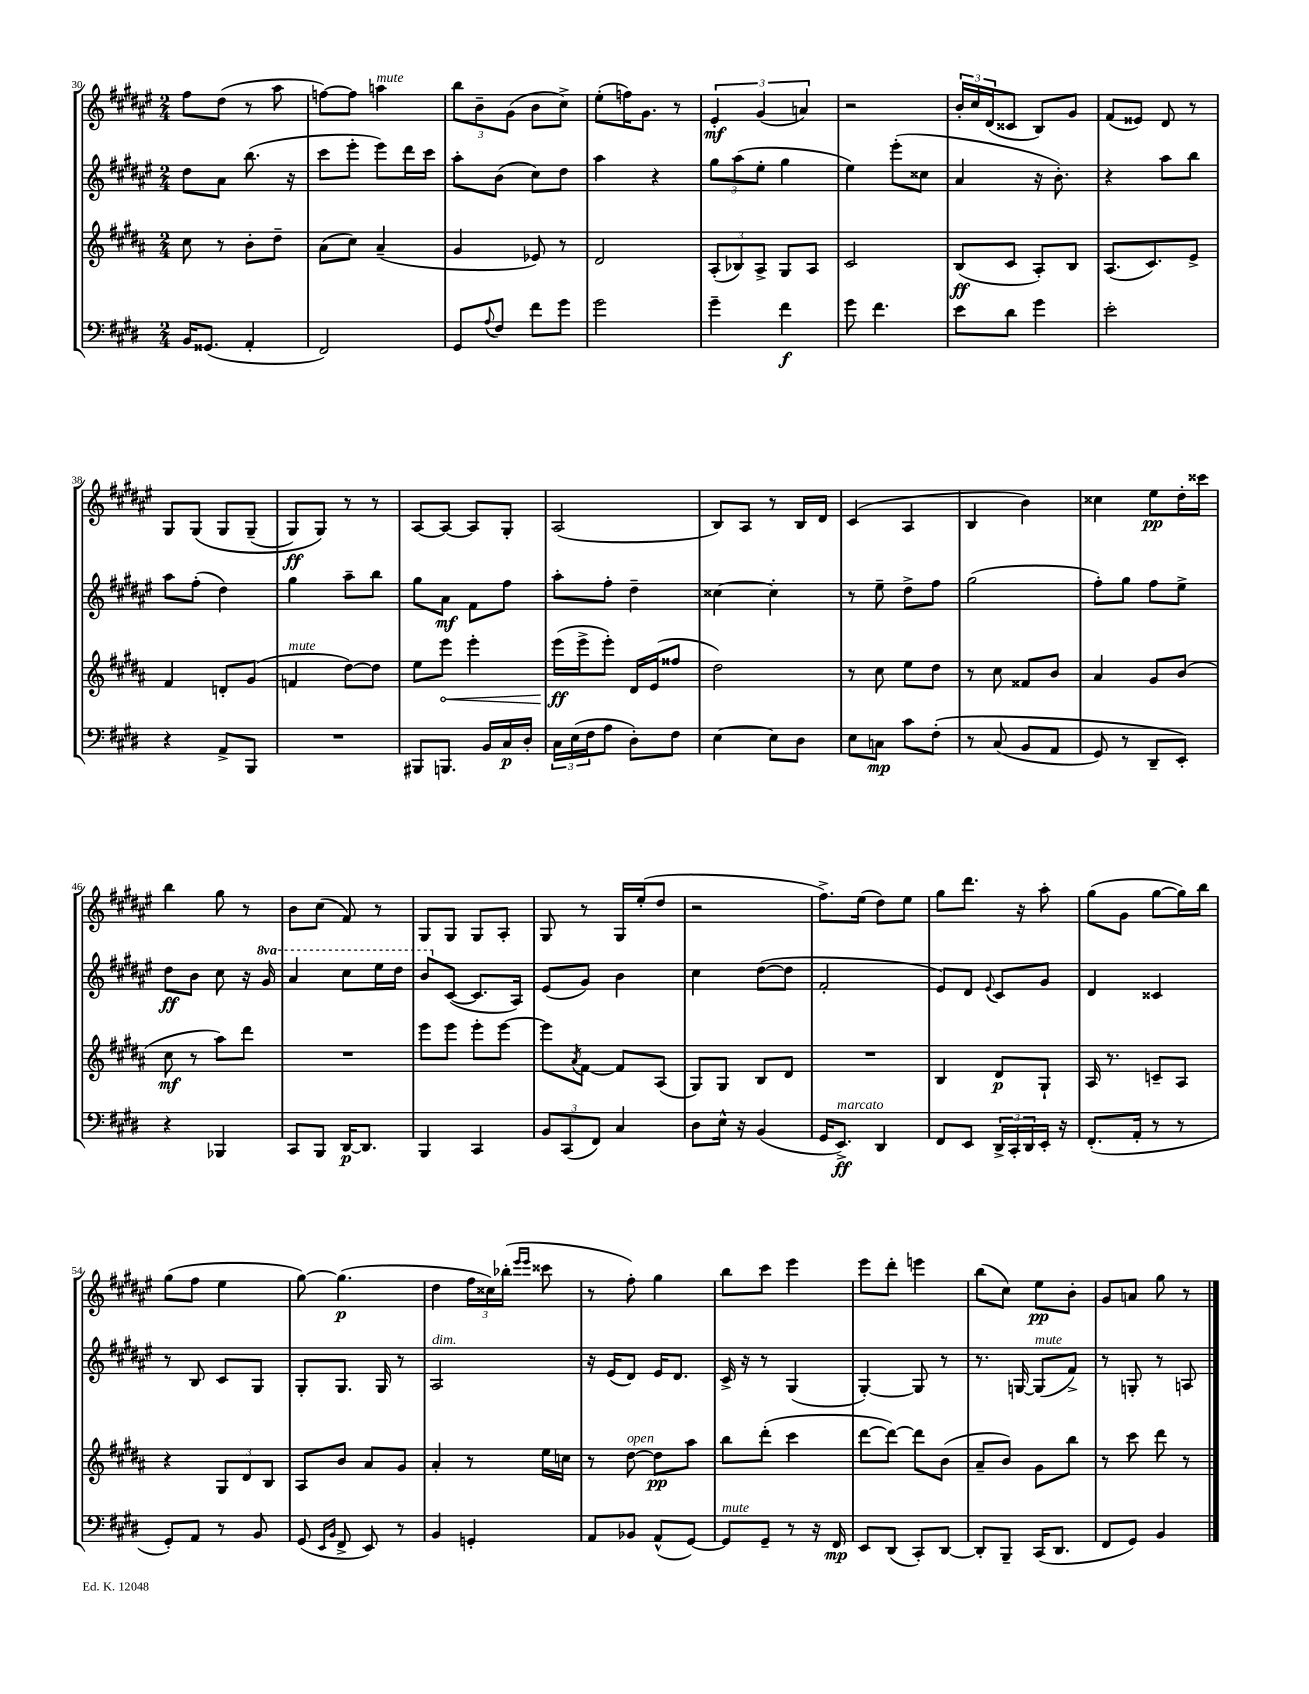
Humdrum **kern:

**kern	**dynam	**kern	**dynam	**kern	**dynam	**kern	**dynam
*part4	*part4	*part3	*part3	*part2	*part2	*part1	*part1
*staff4	*staff4	*staff3	*staff3	*staff2	*staff2	*staff1	*staff1
*clefF4	*	*clefG2	*	*clefG2	*	*clefG2	*
*k[f#c#g#d#]	*	*k[f#c#g#d#a#]	*	*k[f#c#g#d#a#e#]	*	*k[f#c#g#d#a#e#]	*
*M2/4	*	*M2/4	*	*M2/4	*	*M2/4	*
=30	=30	=30	=30	=30	=30	=30	=30
16BB/KL	.	8cc#\	.	8dd#\L	.	8ff#\L	.
(8.GG##X/J	.	.	.	.	.	.	.
.	.	8r	.	8a#\J	.	(8dd#\J	.
4AA'/	.	8b'\L	.	(8.bb\	.	8r	.
.	.	8dd#~\J	.	.	.	8aa#\	.
.	.	.	.	16r	.	.	.
=31	=31	=31	=31	=31	=31	=31	=31
2FF#/)	.	(8a#\L	.	8ccc#\L	.	[8ffn\L)	.
.	.	8cc#\J)	.	8eee#'\J	.	8ff\J]	.
!	!	!	!	!	!	!LO:TX:a:i:t=mute	!
.	.	(4a#~/	.	8eee#\L)	.	4aan\	.
.	.	.	.	16ddd#\L	.	.	.
.	.	.	.	16ccc#\JJ	.	.	.
=32	=32	=32	=32	=32	=32	=32	=32
8GG#/L	.	4g#/	.	8aa#'\L	.	12bb\L	.
.	.	.	.	.	.	12b~\	.
8qqA/	.	.	.	.	.	.	.
8F#/J	.	.	.	(8b\J	.	.	.
.	.	.	.	.	.	(12g#\J	.
8f#\L	.	8e-X/)	.	8cc#\L)	.	8b\L	.
8g#\J	.	8r	.	8dd#\J	.	8cc#^\J)	.
=33	=33	=33	=33	=33	=33	=33	=33
2g#\	.	2d#/	.	4aa#\	.	(8ee#'\L	.
.	.	.	.	.	.	16ffn\K)	.
.	.	.	.	.	.	8.g#\J	.
.	.	.	.	4r	.	.	.
.	.	.	.	.	.	8r	.
=34	=34	=34	=34	=34	=34	=34	=34
4g#~\	.	(12A#'/L	.	12gg#\L	.	6e#'/	mf
.	.	12B-X/)	.	(12aa#\	.	.	.
.	.	12A#^/J	.	12ee#'\J	.	(6g#/	.
4f#\	f	8G#/L	.	4gg#\	.	.	.
.	.	.	.	.	.	6an/)	.
.	.	8A#/J	.	.	.	.	.
=35	=35	=35	=35	=35	=35	=35	=35
8g#\	.	2c#/	.	4ee#\)	.	2r	.
4.f#\	.	.	.	.	.	.	.
.	.	.	.	(8eee#'\L	.	.	.
.	.	.	.	8cc##X\J	.	.	.
=36	=36	=36	=36	=36	=36	=36	=36
8e\L	.	(8B/L	ff	4a#/	.	24b'/LL	.
.	.	.	.	.	.	24cc#/	.
.	.	.	.	.	.	(24d#/J	.
8d#\J	.	8c#/J	.	.	.	8c##X/J	.
4g#\	.	8A#'/L)	.	16r	.	8B/L)	.
.	.	.	.	8.b'\)	.	.	.
.	.	8B/J	.	.	.	8g#/J	.
=37	=37	=37	=37	=37	=37	=37	=37
2e'\	.	(8.A#/L	.	4r	.	(8f#/L	.
.	.	.	.	.	.	8e##X/J)	.
.	.	8.c#/)	.	.	.	.	.
.	.	.	.	8aa#\L	.	8d#/	.
.	.	8e^/J	.	8bb\J	.	8r	.
!!LO:LB:g=z
=38	=38	=38	=38	=38	=38	=38	=38
4r	.	4f#/	.	8aa#\L	.	8G#/L	.
.	.	.	.	(8ff#'\J	.	(8G#/J	.
8AA^/L	.	8dn'/L	.	4dd#\)	.	8G#/L	.
8BBB/J	.	(8g#/J	.	.	.	(8G#~/J	.
=39	=39	=39	=39	=39	=39	=39	=39
!	!	!LO:TX:a:i:t=mute	!	!	!	!	!
2r	.	4fn/	.	4gg#\	.	8G#/L)	ff
.	.	.	.	.	.	8G#/J)	.
.	.	[8dd#\L)	.	8aa#~\L	.	8r	.
.	.	8dd#\J]	.	8bb\J	.	8r	.
=40	=40	=40	=40	=40	=40	=40	=40
8BBB#X/L	.	8ee\L	.	8gg#\L	.	[8A#/L	.
!	!	!	!LO:HP:b	!	!	!	!
8.BBBn/J	.	8eee\J	<	8a#\J	mf	8A#/J_	.
.	.	4eee'\	.	8f#\L	.	8A#/L]	.
16BB/LL	.	.	.	.	.	.	.
16C#/	p	.	.	8ff#\J	.	8G#'/J	.
16D#'/JJ	.	.	.	.	.	.	.
=41	=41	=41	=41	=41	=41	=41	=41
24C#\LL	.	(16eee\LL	ff	8aa#'\L	.	(2A#/	.
(24E\	.	.	.	.	.	.	.
.	.	16eee^\J	[	.	.	.	.
24F#\J	.	.	.	.	.	.	.
8A\J	.	8eee'\J)	.	8ff#'\J	.	.	.
8D#'\L)	.	16d#/LL	.	4dd#~\	.	.	.
.	.	(16e/J	.	.	.	.	.
8F#\J	.	8ff##X/J	.	.	.	.	.
=42	=42	=42	=42	=42	=42	=42	=42
[4E\	.	2dd#\)	.	[4cc##X\	.	8B/L)	.
.	.	.	.	.	.	8A#/J	.
8E\L]	.	.	.	4cc##'\]	.	8r	.
8D#\J	.	.	.	.	.	16B/LL	.
.	.	.	.	.	.	16d#/JJ	.
=43	=43	=43	=43	=43	=43	=43	=43
8E\L	.	8r	.	8r	.	(4c#/	.
8Cn\J	mp	8cc#\	.	8ee#~\	.	.	.
8c#\L	.	8ee\L	.	8dd#^\L	.	4A#/	.
(8F#'\J	.	8dd#\J	.	8ff#\J	.	.	.
=44	=44	=44	=44	=44	=44	=44	=44
8r	.	8r	.	(2gg#\	.	4B/	.
(8C#/	.	8cc#\	.	.	.	.	.
8BB/L	.	8f##X/L	.	.	.	4b\)	.
8AA/J	.	8b/J	.	.	.	.	.
=45	=45	=45	=45	=45	=45	=45	=45
8GG#/)	.	4a#/	.	8ff#'\L)	.	4cc##X\	.
8r	.	.	.	8gg#\J	.	.	.
8DD#~/L	.	8g#/L	.	8ff#\L	.	8ee#\L	pp
8EE'/J)	.	(8b/J	.	8ee#^\J	.	16dd#'\L	.
.	.	.	.	.	.	16ccc##X\JJ	.
!!LO:LB:g=z
=46	=46	=46	=46	=46	=46	=46	=46
4r	.	8cc#\	mf	8dd#\L	ff	4bb\	.
.	.	8r	.	8b\J	.	.	.
4BBB-X/	.	8aa#\L)	.	8cc#\	.	8gg#\	.
.	.	8ddd#\J	.	16r	.	8r	.
*	*	*	*	*8va	*	*	*
.	.	.	.	16gg#/	.	.	.
=47	=47	=47	=47	=47	=47	=47	=47
8CC#/L	.	2r	.	4aa#/	.	8b\L	.
8BBB/J	.	.	.	.	.	(8cc#\J	.
[16DD#/KL	p	.	.	8ccc#\L	.	8f#/)	.
8.DD#/J]	.	.	.	.	.	.	.
.	.	.	.	16eee#\L	.	8r	.
.	.	.	.	16ddd#\JJ	.	.	.
=48	=48	=48	=48	=48	=48	=48	=48
4BBB/	.	8eee\L	.	8bb/L	.	8G#/L	.
*	*	*	*	*X8va	*	*	*
.	.	8eee\J	.	([8c#/J	.	8G#/J	.
4CC#/	.	8eee'\L	.	8.c#/L]	.	8G#/L	.
.	.	[8eee\J	.	.	.	8A#'/J	.
.	.	.	.	16A#/Jk)	.	.	.
=49	=49	=49	=49	=49	=49	=49	=49
12BB/L	.	8eee\L]	.	(8e#/L	.	8G#/	.
(12CC#/	.	.	.	.	.	.	.
.	.	8qa#/	.	.	.	.	.
.	.	[8f#\J	.	8g#/J)	.	8r	.
12FF#/J)	.	.	.	.	.	.	.
4C#/	.	8f#/L]	.	4b\	.	16G#/LL	.
.	.	.	.	.	.	(16ee#'/J	.
.	.	(8A#/J	.	.	.	8dd#/J	.
=50	=50	=50	=50	=50	=50	=50	=50
8D#\L	.	8G#/L)	.	4cc#\	.	2r	.
16E^^\Jk	.	8G#/J	.	.	.	.	.
16r	.	.	.	.	.	.	.
(4BB/	.	8B/L	.	([8dd#\L	.	.	.
.	.	8d#/J	.	8dd#\J]	.	.	.
=51	=51	=51	=51	=51	=51	=51	=51
16GG#/KL	.	2r	.	2f#'/	.	8.ff#^\L)	.
!LO:TX:a:i:t=marcato	!	!	!	!	!	!	!
8.EE^/J)	ff	.	.	.	.	.	.
.	.	.	.	.	.	(16ee#\Jk	.
4DD#/	.	.	.	.	.	8dd#\L)	.
.	.	.	.	.	.	8ee#\J	.
=52	=52	=52	=52	=52	=52	=52	=52
8FF#/L	.	4B/	.	8e#/L)	.	8gg#\L	.
8EE/J	.	.	.	8d#/J	.	8.ddd#\J	.
.	.	.	.	8qqe#/	.	.	.
24DD#^/LL	.	8d#/L	p	8c#/L	.	.	.
24CC#'/	.	.	.	.	.	.	.
.	.	.	.	.	.	16r	.
24DD#/	.	.	.	.	.	.	.
16EE'/JJ	.	8G#`/J	.	8g#/J	.	8aa#'\	.
16r	.	.	.	.	.	.	.
=53	=53	=53	=53	=53	=53	=53	=53
(8.FF#'/L	.	16A#/	.	4d#/	.	(8gg#\L	.
.	.	8.r	.	.	.	.	.
.	.	.	.	.	.	8g#\J	.
16AA'/Jk	.	.	.	.	.	.	.
8r	.	8cn~/L	.	4c##X/	.	[8gg#\L	.
8r	.	8A#/J	.	.	.	16gg#\L])	.
.	.	.	.	.	.	16bb\JJ	.
!!LO:LB:g=z
=54	=54	=54	=54	=54	=54	=54	=54
8GG#'/L)	.	4r	.	8r	.	(8gg#\L	.
8AA/J	.	.	.	8B/	.	8ff#\J	.
8r	.	12G#/L	.	8c#/L	.	4ee#\	.
.	.	12d#/	.	.	.	.	.
8BB/	.	.	.	8G#/J	.	.	.
.	.	12B/J	.	.	.	.	.
=55	=55	=55	=55	=55	=55	=55	=55
(8GG#/	.	8A#/L	.	8G#'/L	.	[8gg#\)	.
16qqEE/LL	.	.	.	.	.	.	.
16qqBB/JJ	.	.	.	.	.	.	.
8FF#^/	.	8b/J	.	8.G#/J	.	(4.gg#\]	p
8EE/)	.	8a#/L	.	.	.	.	.
.	.	.	.	16G#/	.	.	.
8r	.	8g#/J	.	8r	.	.	.
=56	=56	=56	=56	=56	=56	=56	=56
!	!	!	!	!LO:TX:a:i:t=dim.	!	!	!
4BB/	.	4a#'/	.	2A#/	.	4dd#\	.
4GGn'/	.	8r	.	.	.	24ff#\LL	.
.	.	.	.	.	.	24cc##X\)	.
.	.	.	.	.	.	(24bb-X'\JJ	.
.	.	.	.	.	.	16qqeee#/LL	.
.	.	.	.	.	.	16qqeee#/JJ	.
.	.	16ee\LL	.	.	.	8ccc##X\	.
.	.	16ccn\JJ	.	.	.	.	.
=57	=57	=57	=57	=57	=57	=57	=57
8AA/L	.	8r	.	16r	.	8r	.
.	.	.	.	(16e#/KL	.	.	.
!	!	!LO:TX:a:i:t=open	!	!	!	!	!
8BB-X/J	.	[8dd#\	.	8d#/J)	.	8ff#'\)	.
(8AA^^/L	.	8dd#\L]	pp	16e#/KL	.	4gg#\	.
.	.	.	.	8.d#/J	.	.	.
[8GG#/J)	.	8aa#\J	.	.	.	.	.
=58	=58	=58	=58	=58	=58	=58	=58
!LO:TX:a:i:t=mute	!	!	!	!	!	!	!
8GG#/L]	.	8bb\L	.	16c#^/	.	8bb\L	.
.	.	.	.	16r	.	.	.
8GG#~/J	.	(8ddd#'\J	.	8r	.	8ccc#\J	.
8r	.	4ccc#\	.	(4G#/	.	4eee#\	.
16r	.	.	.	.	.	.	.
16FF#/	mp	.	.	.	.	.	.
=59	=59	=59	=59	=59	=59	=59	=59
8EE/L	.	[8ddd#\L	.	[4G#'/)	.	8eee#\L	.
(8DD#/J	.	8ddd#\J_)	.	.	.	8ddd#'\J	.
8CC#'/L)	.	8ddd#\L]	.	8G#/]	.	4eeen\	.
[8DD#/J	.	(8b\J	.	8r	.	.	.
=60	=60	=60	=60	=60	=60	=60	=60
8DD#'/L]	.	8a#~/L	.	8.r	.	(8bb\L	.
8BBB~/J	.	8b/J)	.	.	.	8cc#\J)	.
.	.	.	.	[16Gn/	.	.	.
!	!	!	!	!LO:TX:a:i:t=mute	!	!	!
(16CC#/KL	.	8g#\L	.	(8G/L]	.	8ee#\L	pp
8.DD#/J	.	.	.	.	.	.	.
.	.	8bb\J	.	8f#^/J)	.	8b'\J	.
=61	=61	=61	=61	=61	=61	=61	=61
8FF#/L	.	8r	.	8r	.	8g#/L	.
8GG#/J)	.	8ccc#\	.	8Gn'/	.	8an/J	.
4BB/	.	8ddd#\	.	8r	.	8gg#\	.
.	.	8r	.	8An/	.	8r	.
==	==	==	==	==	==	==	==
*-	*-	*-	*-	*-	*-	*-	*-
